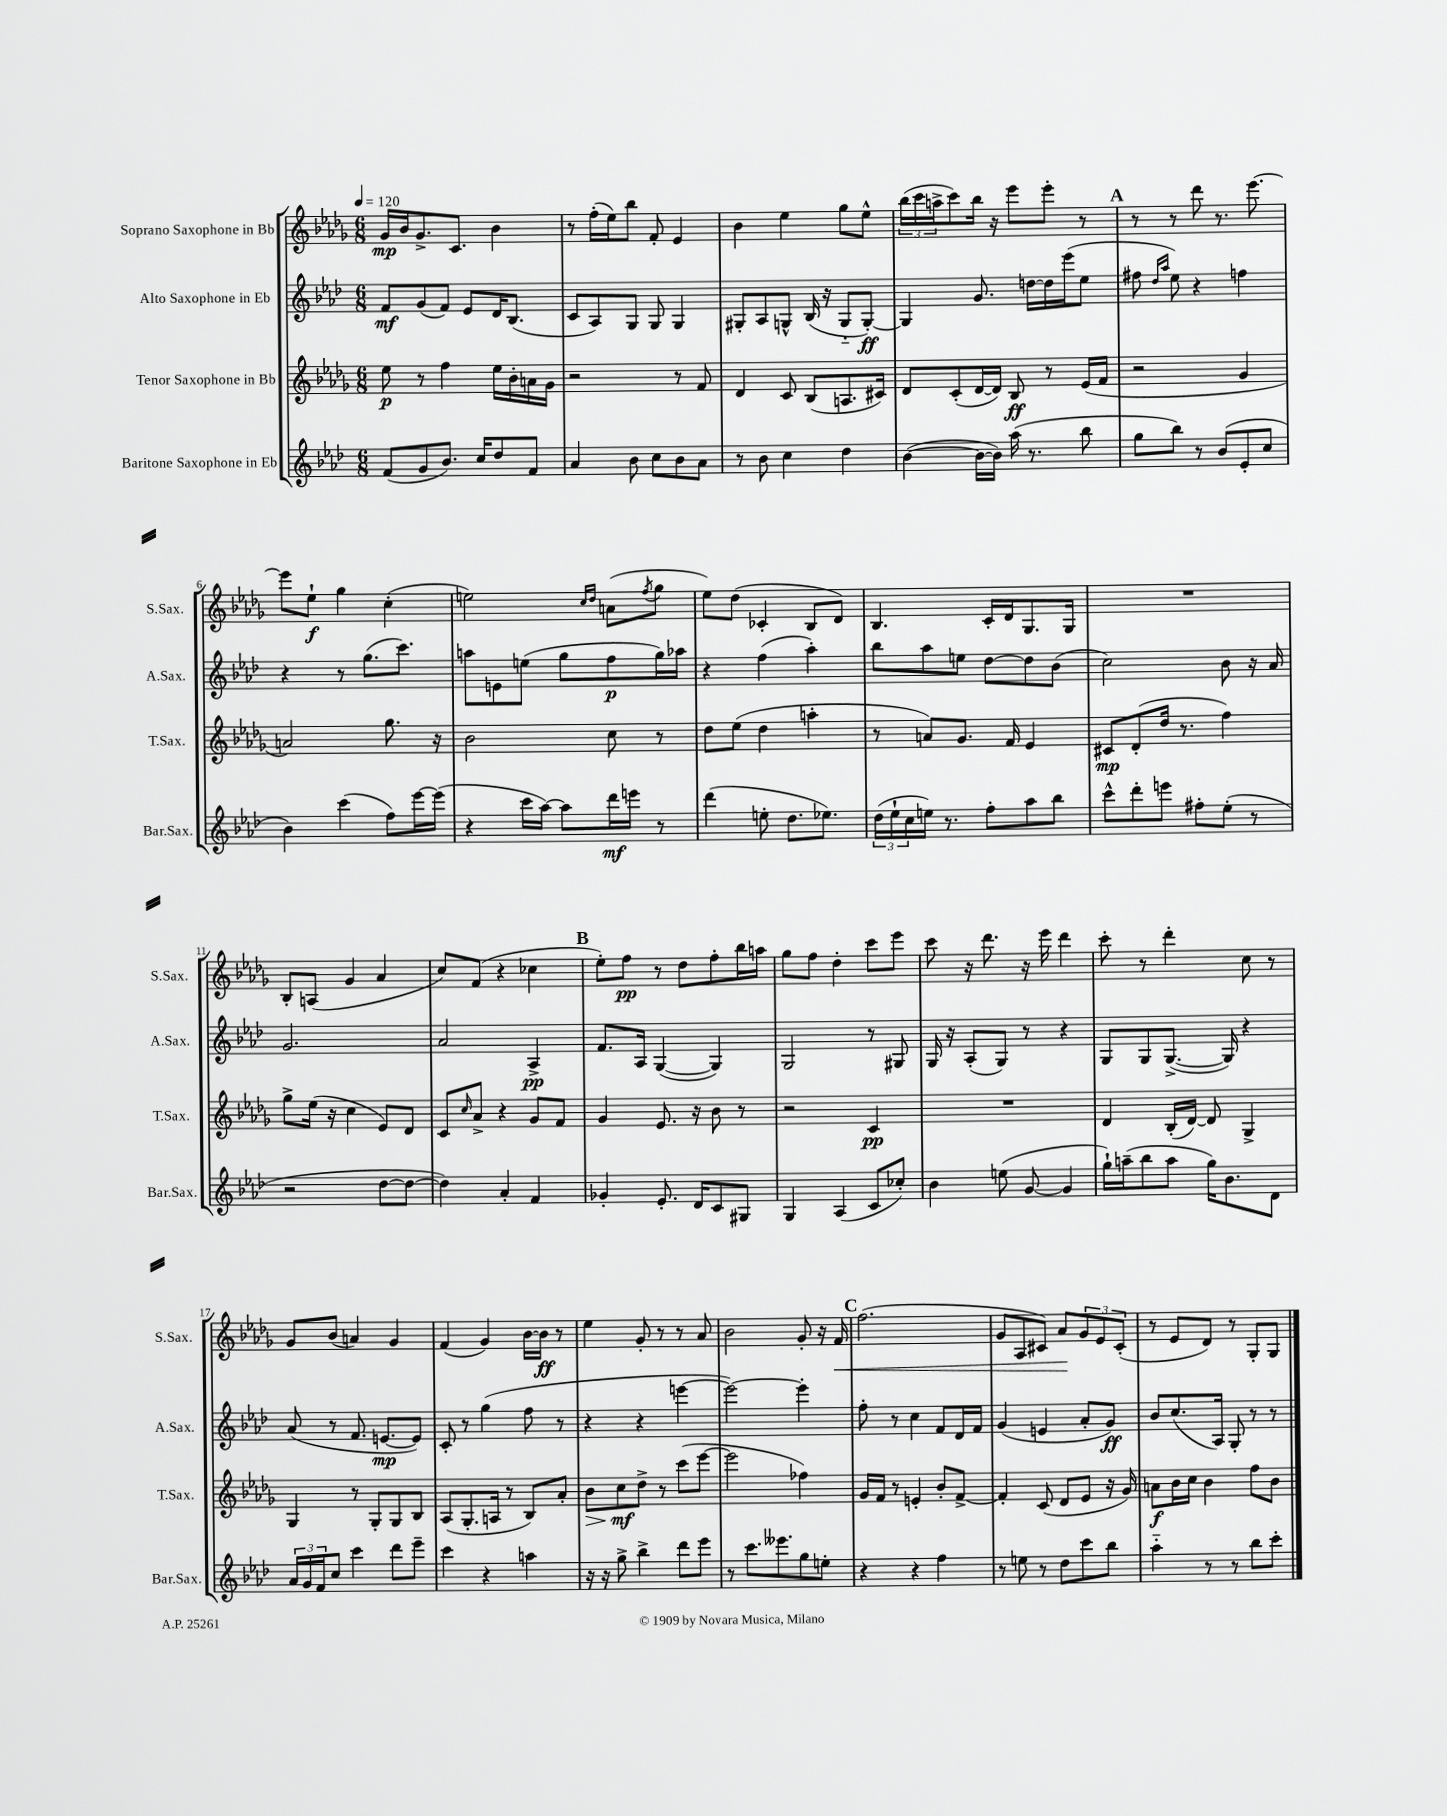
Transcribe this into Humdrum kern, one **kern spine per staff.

**kern	**dynam	**kern	**dynam	**kern	**dynam	**kern	**dynam
*part4	*part4	*part3	*part3	*part2	*part2	*part1	*part1
*staff4	*staff4	*staff3	*staff3	*staff2	*staff2	*staff1	*staff1
*I"Baritone Saxophone in Eb	*	*I"Tenor Saxophone in Bb	*	*I"Alto Saxophone in Eb	*	*I"Soprano Saxophone in Bb	*
*I'Bar.Sax.	*	*I'T.Sax.	*	*I'A.Sax.	*	*I'S.Sax.	*
*clefG2	*	*clefG2	*	*clefG2	*	*clefG2	*
*k[b-e-a-d-]	*	*k[b-e-a-d-g-]	*	*k[b-e-a-d-]	*	*k[b-e-a-d-g-]	*
*M6/8	*	*M6/8	*	*M6/8	*	*M6/8	*
*MM120	*	*MM120	*	*MM120	*	*MM120	*
=1	=1	=1	=1	=1	=1	=1	=1
(8f/L	.	8ee-\	p	8f/L	mf	16g-/LL	mp
.	.	.	.	.	.	16b-/J	.
8g/	.	8r	.	(8g/	.	8.g-^/	.
8.b-/J)	.	4ff\	.	8f/J)	.	.	.
.	.	.	.	.	.	8.c/J	.
.	.	.	.	8e-/L	.	.	.
16cc/KL	.	.	.	.	.	.	.
8dd-/	.	16ee-\LL	.	16d-/K	.	4b-\	.
.	.	16b-'\	.	(8.B-/J	.	.	.
8f/J	.	16an\	.	.	.	.	.
.	.	16g-\JJ	.	.	.	.	.
=2	=2	=2	=2	=2	=2	=2	=2
4a-/	.	2r	.	8c/L	.	8r	.
.	.	.	.	8A-/)	.	(16ff'\LL	.
.	.	.	.	.	.	16ee-\J)	.
8b-\	.	.	.	8G/J	.	8bb-\J	.
8cc\L	.	.	.	8G/	.	8f'/	.
8b-\	.	8r	.	4G/	.	4e-/	.
8a-\J	.	8f/	.	.	.	.	.
=3	=3	=3	=3	=3	=3	=3	=3
8r	.	4d-/	.	8G#X'/L	.	4b-\	.
8b-\	.	.	.	8A-/	.	.	.
4cc\	.	8c/	.	8Gn^^/J	.	4ee-\	.
.	.	(8B-/L	.	(16B-/	.	.	.
.	.	.	.	16r	.	.	.
4dd-\	.	8.An/	.	8G/L	.	8gg-\L	.
.	.	.	.	[8G'/J)	ff	8ee-^^\J	.
.	.	16c#X/Jk)	.	.	.	.	.
=4	=4	=4	=4	=4	=4	=4	=4
([4b-\	.	8d-/L	.	4G/]	.	(24bb-\LL	.
.	.	.	.	.	.	24ccc\	.
.	.	.	.	.	.	24aan^\J	.
.	.	(8c'/	.	.	.	8ccc\)	.
16b-\LL_	.	[16d-/L	.	8.g/	.	16bb-\Jk	.
16b-\JJ])	.	16d-/JJ])	.	.	.	16r	.
(16aa-\	.	8B-/	ff	.	.	8eee-\L	.
8.r	.	.	.	[16ddn\LL	.	.	.
.	.	8r	.	16dd\]	.	8eee-'\J	.
.	.	.	.	(16eee-\J	.	.	.
8bb-\	.	(16e-/LL	.	8ee-\J	.	8r	.
.	.	16f/JJ	.	.	.	.	.
!!LO:REH:place=s1:t=A
=5	=5	=5	=5	=5	=5	=5	=5
8gg\L	.	2r	.	8ff#X\	.	8r	.
.	.	.	.	16qqdd-/LL	.	.	.
.	.	.	.	16qqaa-/JJ	.	.	.
8bb-\J)	.	.	.	8ee-\)	.	8r	.
8r	.	.	.	4r	.	8ddd-\	.
(8b-/L	.	.	.	.	.	8.r	.
8e-'/	.	4g-/	.	4ffn\	.	.	.
.	.	.	.	.	.	[8.eee-\	.
8cc/J	.	.	.	.	.	.	.
!!LO:LB:g=z
=6	=6	=6	=6	=6	=6	=6	=6
4b-\)	.	2an/)	.	4r	.	8eee-\L]	.
.	.	.	.	.	.	8ee-`\J	f
(4ccc\	.	.	.	8r	.	4gg-\	.
.	.	.	.	(8.gg\L	.	.	.
8ff\L)	.	8.gg-\	.	.	.	(4cc'\	.
.	.	.	.	8.ccc\J)	.	.	.
[16eee-\L	.	.	.	.	.	.	.
(16eee-\JJ]	.	16r	.	.	.	.	.
=7	=7	=7	=7	=7	=7	=7	=7
4r	.	2b-\	.	8aan\L	.	2een\)	.
.	.	.	.	8en\	.	.	.
16ccc\LL	.	.	.	(8een\J	.	.	.
[16aa-\JJ)	.	.	.	.	.	.	.
8aa-\L]	.	.	.	8gg\L	.	.	.
.	.	.	.	.	.	16qqcc/LL	.
.	.	.	.	.	.	16qqdd-/JJ	.
16ddd-\L	mf	8cc\	.	8ff\	p	(8an\L	.
16eeen\JJ	.	.	.	.	.	.	.
.	.	.	.	.	.	8qff/	.
8r	.	8r	.	16gg\L)	.	8gg-\J	.
.	.	.	.	16aa-X\JJ	.	.	.
=8	=8	=8	=8	=8	=8	=8	=8
(4ddd-\	.	8dd-\L	.	4r	.	8ee-\L)	.
.	.	(8ee-\J	.	.	.	(8dd-\J	.
8een'\	.	4dd-\	.	(4ff\	.	4c-X'/	.
8.dd-\L	.	.	.	.	.	.	.
.	.	4aan'\	.	4aa-'\)	.	8B-/L	.
8.ee-X\J)	.	.	.	.	.	.	.
.	.	.	.	.	.	8d-/J)	.
=9	=9	=9	=9	=9	=9	=9	=9
(24dd-\LL	.	8r	.	8bb-\L	.	4.B-/	.
24ee-`\	.	.	.	.	.	.	.
24cc\	.	.	.	.	.	.	.
16een\JJ)	.	8an/L)	.	8aa-\	.	.	.
8.r	.	.	.	.	.	.	.
.	.	8.g-/J	.	8een\J	.	.	.
8ff'\L	.	.	.	[8dd-\L	.	16c'/LL	.
.	.	16f/	.	.	.	16d-/J	.
8aa-\	.	4e-/	.	8dd-\]	.	8.G-/	.
8bb-\J	.	.	.	(8b-\J	.	.	.
.	.	.	.	.	.	16G-/Jk	.
=10	=10	=10	=10	=10	=10	=10	=10
8ccc^^\L	.	8c#X/L	mp	2cc\)	.	2.r	.
8ddd-'\	.	(8d-'/	.	.	.	.	.
8eeen\J	.	16dd-/Jk	.	.	.	.	.
.	.	8.r	.	.	.	.	.
8ff#X'\L	.	.	.	.	.	.	.
(8ee-'\J	.	4ff\)	.	8b-\	.	.	.
8r	.	.	.	16r	.	.	.
.	.	.	.	16a-/	.	.	.
!!LO:LB:g=z
=11	=11	=11	=11	=11	=11	=11	=11
2r	.	8gg-^\L	.	2.g/	.	8B-'/L	.
.	.	(16ee-\Jk	.	.	.	(8An/J	.
.	.	16r	.	.	.	.	.
.	.	4cc\	.	.	.	4g-/	.
[8dd-\L	.	8e-/L)	.	.	.	4a-/	.
8dd-\J_	.	8d-/J	.	.	.	.	.
=12	=12	=12	=12	=12	=12	=12	=12
4dd-\])	.	8c/L	.	2a-/	.	8cc/L)	.
.	.	16qqcc/	.	.	.	.	.
.	.	8a-^/J	.	.	.	(8f/J	.
4a-'/	.	4r	.	.	.	4r	.
4f/	.	8g-/L	.	4A-^/	pp	4cc-X\	.
.	.	8f/J	.	.	.	.	.
!!LO:REH:place=s1:t=B
=13	=13	=13	=13	=13	=13	=13	=13
4g-X'/	.	4g-/	.	8.f/L	.	8ee-'\L)	.
.	.	.	.	.	.	8ff\J	pp
.	.	.	.	16A-/Jk	.	.	.
8.e-'/	.	8.e-/	.	([4G/	.	8r	.
.	.	.	.	.	.	8dd-\L	.
16d-/KL	.	16r	.	.	.	.	.
8c/	.	8b-\	.	4G/])	.	8ff'\	.
8G#X/J	.	8r	.	.	.	16bb-\L	.
.	.	.	.	.	.	16aan\JJ	.
=14	=14	=14	=14	=14	=14	=14	=14
4G/	.	2r	.	2G/	.	8gg-\L	.
.	.	.	.	.	.	8ff\J	.
(4A-/	.	.	.	.	.	4dd-'\	.
8c/L	.	4c/	pp	8r	.	8ccc\L	.
8cc-X'/J)	.	.	.	8G#X/	.	8eee-\J	.
=15	=15	=15	=15	=15	=15	=15	=15
4b-\	.	2.r	.	16G/	.	8ccc\	.
.	.	.	.	16r	.	.	.
.	.	.	.	(8A-'/L	.	16r	.
.	.	.	.	.	.	8.ddd-\	.
(8een\	.	.	.	8G/J)	.	.	.
[8g/	.	.	.	8r	.	16r	.
.	.	.	.	.	.	16eee-\	.
4g/]	.	.	.	4r	.	4ddd-\	.
=16	=16	=16	=16	=16	=16	=16	=16
16gg`\LL)	.	4d-/	.	8G/L	.	8ccc'\	.
(16aan~\J	.	.	.	.	.	.	.
8bb-\	.	.	.	8G/	.	8r	.
8aa\J	.	(16B-'/LL	.	([8.G^/J	.	4ddd-'\	.
.	.	[16d-/JJ)	.	.	.	.	.
16gg\KL)	.	8d-/]	.	.	.	.	.
8.b-\	.	.	.	16G/])	.	.	.
.	.	4G-^/	.	4r	.	8cc\	.
8d-\J	.	.	.	.	.	8r	.
!!LO:LB:g=z
=17	=17	=17	=17	=17	=17	=17	=17
24a-/LL	.	4G-/	.	(8a-/	.	8g-/L	.
24g/	.	.	.	.	.	.	.
24f/J	.	.	.	.	.	.	.
8cc/J	.	.	.	8r	.	(8b-/J	.
4ccc\	.	8r	.	8.f/	.	4an/)	.
.	.	8G-'/L	.	.	.	.	.
.	.	.	.	[8.en/L	mp	.	.
8ddd-\L	.	8G-/	.	.	.	4g-/	.
8eee-~\J	.	8B-/J	.	8e/J])	.	.	.
=18	=18	=18	=18	=18	=18	=18	=18
4ccc\	.	(8A-/L	.	8c'/	.	(4f/	.
.	.	8.G-'/	.	8r	.	.	.
4r	.	.	.	(4gg\	.	4g-/)	.
.	.	16An/Jk	.	.	.	.	.
.	.	8r	.	.	.	.	.
4aan\	.	8B-/L)	.	8ff\	.	[16b-\LL	.
.	.	.	.	.	.	16b-\JJ]	ff
.	.	8a-'/J	.	8r	.	8r	.
=19	=19	=19	=19	=19	=19	=19	=19
!	!	!	!LO:HP:b	!	!	!	!
16r	.	8b-\L	>	4r	.	4ee-\	.
16r	.	.	.	.	.	.	.
8gg^\	.	8cc\	mf	.	.	.	.
4bb-^\	.	8dd-^\J	]	4r	.	8g-'/	.
.	.	8r	.	.	.	8r	.
8ddd-\L	.	(8ccc\L	.	[4eeen\	.	8r	.
8eee-\J	.	[8eee-\J	.	.	.	8a-/	.
=20	=20	=20	=20	=20	=20	=20	=20
8r	.	2eee-\]	.	2eee\_)	.	2b-\	.
8.ccc\L	.	.	.	.	.	.	.
8.eee--X\	.	.	.	.	.	.	.
8gg\	.	4ff-X\)	.	4eee'\]	.	8g-'/	.
8een'\J	.	.	.	.	.	16r	.
!	!	!	!	!	!	!	!LO:HP:b
.	.	.	.	.	.	16f/	<
!!LO:REH:place=s1:t=C
=21	=21	=21	=21	=21	=21	=21	=21
4r	.	16g-/LL	.	8ff'\	.	(2.ff\	.
.	.	16f/JJ	.	.	.	.	.
.	.	8r	.	8r	.	.	.
4r	.	4en'/	.	4cc\	.	.	.
4ff\	.	8b-'/L	.	8f/L	.	.	.
.	.	[8f^/J	.	16d-/L	.	.	.
.	.	.	.	16f/JJ	.	.	.
=22	=22	=22	=22	=22	=22	=22	=22
8r	.	4f'/]	.	(4g/	.	8g-/L	.
8een\	.	.	.	.	.	8A-/	.
8r	.	(8c/	.	4en/	.	8c#X/J)	.
8dd-\L	.	8d-/L	.	.	.	8a-/L	.
8ccc\	.	8e-/J	.	8a-'/L	.	12g-/	[
.	.	.	.	.	.	12e-/	.
8bb-\J	.	16r	.	8g/J)	ff	.	.
.	.	.	.	.	.	(12c#'/J	.
.	.	16g-/)	.	.	.	.	.
=23	=23	=23	=23	=23	=23	=23	=23
4aa-\	.	8an\L	f	8b-/L	.	8r	.
.	.	16b-\L	.	(8.cc/	.	8e-/L	.
.	.	16cc\JJ	.	.	.	.	.
8r	.	4b-\	.	.	.	8d-/J)	.
.	.	.	.	16A-/Jk)	.	.	.
8r	.	.	.	8G'/	.	8r	.
8bb-\L	.	8ff\L	.	8r	.	8G-'/L	.
8ccc'\J	.	8b-\J	.	8r	.	8G-/J	.
==	==	==	==	==	==	==	==
*-	*-	*-	*-	*-	*-	*-	*-
